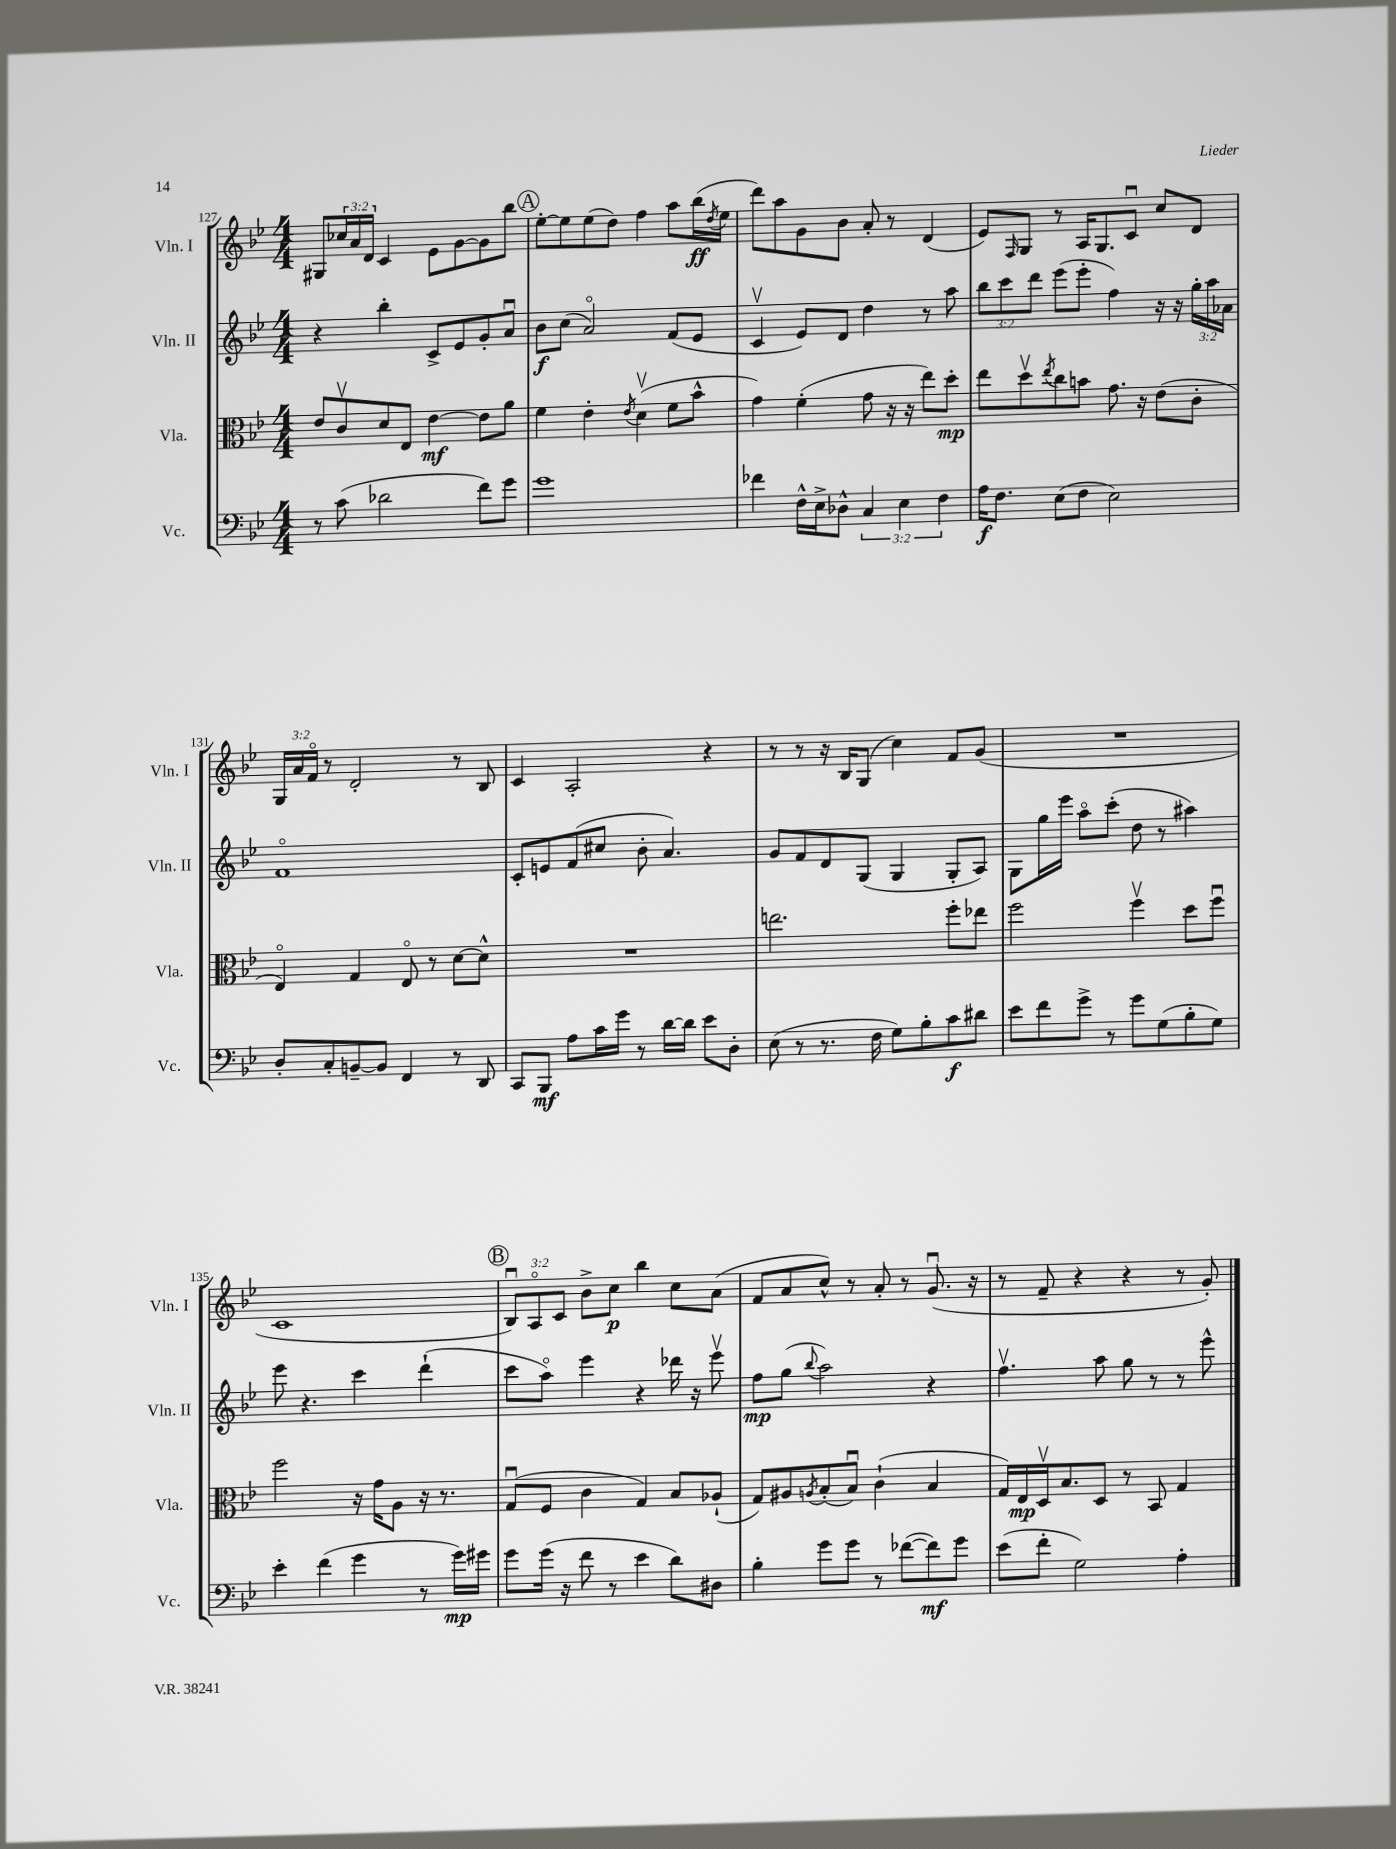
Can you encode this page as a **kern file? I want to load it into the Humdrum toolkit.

**kern	**kern	**kern	**kern
*staff4	*staff3	*staff2	*staff1
*clefF4	*clefC3	*clefG2	*clefG2
*k[b-e-]	*k[b-e-]	*k[b-e-]	*k[b-e-]
*M4/4	*M4/4	*M4/4	*M4/4
8r	8e-	4r	8G#
(8c	8cv	.	24cc-
.	.	.	24a
.	.	.	24d
2d-	8d	4bb-'	4c
.	8E-	.	.
.	[4e-	8c^	8e-
.	.	8e-	[8g
8f)	8e-]	8g'	8g]
8g	8a	8au	8bb-
=	=	=	=
1g	4f	8b-	[8ee-'
.	.	(8cc	8ee-]
.	4e-'	2ao)	(8ee-
.	.	.	8dd)
.	8qe-	.	.
.	(4dv	.	4ff
.	8f	(8f	8aa
.	8b-^^	8e-	(16bb-
.	.	.	8qdd
.	.	.	16ee-
=	=	=	=
4f-	4g)	4cv	8ddd)
.	.	.	8aa
16F^^	(4f'	8e-)	8g
16E-^	.	.	.
8D-^^	.	8d	8b-
6C	8g	4dd	8a'
.	16r	.	8r
6E-	.	.	.
.	16r	.	.
.	8ee-)	8r	(4d
6F	.	.	.
.	8dd'	8aa	.
=	=	=	=
16A	8ee-	12bb-	8e-)
8.F	.	.	.
.	.	12ccc	.
.	.	.	16qqF
.	8ddv	.	8G
.	.	12ddd	.
.	8qee-	.	.
(8E-	8cc	(8eee-	8r
8F	8b	8eee-'	16A
.	.	.	8.G
2E-)	8.g	4ff)	.
.	.	.	8cu
.	16r	.	.
.	(8e-	16r	8cc
.	.	16r	.
.	8c'	24gg'	8d
.	.	24aa	.
.	.	24a-	.
=	=	=	=
8D'	4E-o)	1fo	24G
.	.	.	24a
.	.	.	24fo
8C'	.	.	8r
[8BB~	4G	.	2d'
8BB]	.	.	.
4FF	8E-o	.	.
.	8r	.	.
8r	[8d	.	8r
8DD	8d^^]	.	8B-
=	=	=	=
8CC	1r	8c'	4c
8BBB-	.	8e	.
8A	.	(8f	2A'
16c	.	8cc#	.
16g	.	.	.
8r	.	8b-'	.
[16d	.	4.a)	.
16d]	.	.	.
8e-	.	.	4r
8D'	.	.	.
=	=	=	=
(8E-	2.ee	8g	8r
8r	.	8f	8r
8.r	.	8d	16r
.	.	.	16B-
.	.	(8G	(8G
16F	.	.	.
8G)	.	4G	4cc)
8B-'	.	.	.
8c	8ff'	8G'	8f
8d#	8ee-	8A)	(8g
=	=	=	=
8e-	2ff	8G	1r
8f	.	16gg	.
.	.	16eee-	.
8g^	.	8aao	.
8r	.	(8ccc'	.
8g	4ffv	8dd	.
(8G	.	8r	.
8B-'	8dd	4aa#)	.
8G)	8ffu	.	.
=	=	=	=
4e-'	2ff	8eee-	1c
.	.	4.r	.
(4f	.	.	.
4g	16r	4ccc	.
.	16g	.	.
.	8A	.	.
8r	16r	(4ddd`	.
.	8.r	.	.
16g)	.	.	.
16g#	.	.	.
=	=	=	=
8g	(8Gu	8ccc	12B-u)
.	.	.	12Ao
(16g	8F	8aao)	.
.	.	.	12c
16r	.	.	.
8f	4c	4eee-	8b-^
8r	.	.	8cc
4e-	4G)	4r	4bb-
8d)	8B-	16ddd-	8cc
.	.	16r	.
8D#	(8A-`	8eee-v	(8a
=	=	=	=
4B-'	8G)	8ff	8f
.	8A#	(8gg	8a
.	8qA	8qqbb-	.
8g	(8B-'	2aa)	8cc^^)
8g	8B-u)	.	8r
8r	(4c`	.	8a'
([8f-	.	.	8r
8f-])	4B-	4r	(8.gu
8g	.	.	.
.	.	.	16r
=	=	=	=
(8e-	16G)	4.ffv	8r
.	16E-	.	.
8f'	16Dv	.	8f~
.	8.B-	.	.
2G)	.	.	4r
.	8D	8aa	.
.	8r	8gg	4r
.	8BB-	8r	.
4A'	4G	8r	8r
.	.	8eee-^^	8g')
==	==	==	==
*-	*-	*-	*-
